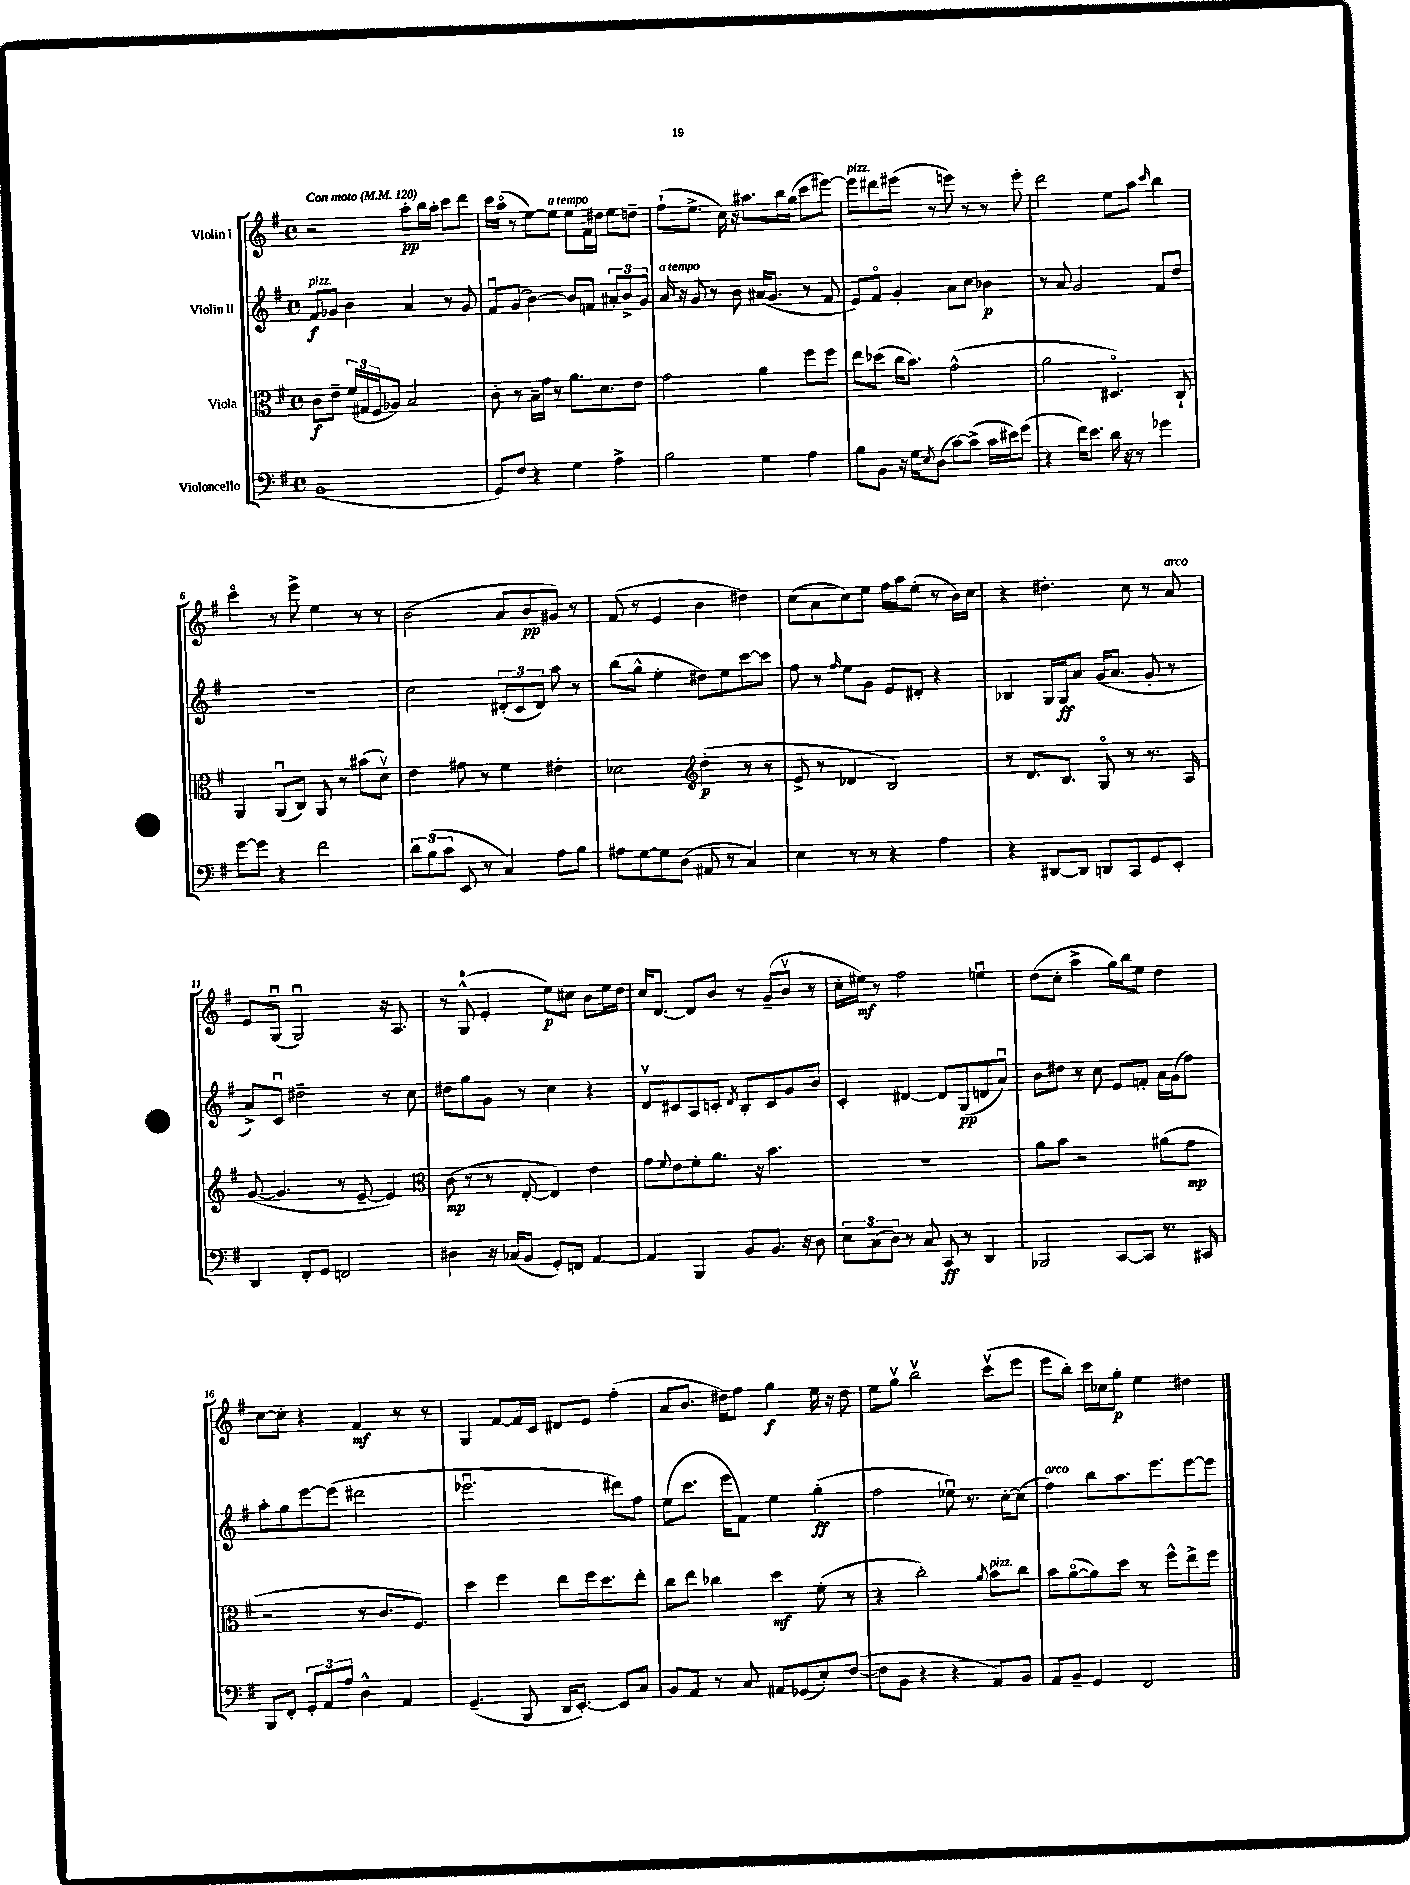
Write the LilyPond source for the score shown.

<<
\new StaffGroup <<
\new Staff = "s0" \with { instrumentName = "Violin I" } {
    \clef treble \key g \major \defaultTimeSignature \time 4/4 \tempo "Con moto" 4 = 120
    r2 a''8-.\pp b''16 a''16-. c'''8 d'''8 |
    c'''16 a''16\flageolet( r8 e''8~) e''8^\markup { \italic "a tempo" } e''8 fis'16 dis''16 e''8 d''8-- |
    fis''8-!( e''8.-> c''16) r16 ais''8. b''16 g''16( c'''8 eis'''8~) |
    eis'''8^\markup { \italic "pizz." } dis'''8 eis'''8( r8 e'''8) r8 r8 e'''8-. |
    d'''2 e''8 a''8 \grace { c'''16 } b''4 |
    c'''4\flageolet r8 e'''8-> e''4 r8 r8 |
    b'2( a'8 b'8\pp gis'8) r8 |
    fis'8( r8 e'4 b'4 dis''4) |
    c''8( a'8 c''8) e''8 fis''16 a''16 e''8-.( r8 b'16) c''16 |
    r4 dis''4.-. c''8 r8 a'8^\markup { \italic "arco" } |
    e'8 g8\downbow( g2\downbow) r16 a8. |
    r8 g8-0-^( e'4-. e''8\p) cis''8 b'8 e''16 d''16 |
    c''16 d'8.~ d'8 b'8 r8 g'8--( b'8\upbow r8 |
    c''16-. eis''16\mf) r8 fis''2 e''4\downbow |
    d''8( c''8-. a''4-> g''16) b''16 e''8 d''4 |
    c''8~ c''8-. r4 fis'4\mf r8 r8 |
    g4 fis'8~ fis'16 c'16 dis'8 e'8 fis''4-.( |
    a'8 b'8. dis''16) fis''8 g''4\f e''16 r16 dis''8 |
    e''8 g''8\upbow b''2\upbow c'''8\upbow( e'''8 |
    e'''8 b''8-.) c'''16 ces''16 g''8-.\p e''4 dis''4 \bar "|." |
}
\new Staff = "s1" \with { instrumentName = "Violin II" } {
    \clef treble \key g \major \defaultTimeSignature \time 4/4
    fis'8\f^\markup { \italic "pizz." } ges'8 b'4 a'4 r8 ges'8 |
    fis'8\downbow g'8( b'4~) b'8 f'8 \tuplet 3/2 { ais'8-. b'8-> g'8 } |
    a'16^\markup { \italic "a tempo" } r16 g'8 r8 b'8 ais'16( g'8. r8 fis'8 |
    e'8) fis'8\flageolet g'4-. a'8 c''8 bes'4\p |
    r8 a'8 g'2 fis'8 d''8 |
    R1 |
    c''2 \tuplet 3/2 { dis'8-.( c'8 dis'8) } a''8 r8 |
    b''8( g''8-^ e''4-. dis''8) e''8 c'''8~ c'''8 |
    fis''8 r8 \grace { fis''16 } e''8 g'8 e'8 dis'8-. r4 |
    bes4 g16 g16\ff a'8 g'16( a'8. g'8-. r8 |
    a'8->) c'8\downbow dis''2-- r8 c''8 |
    dis''8 g''8 g'8 r8 c''4 r4 |
    d'8\upbow cis'8 a8 c'8-. \acciaccatura { d'8 } b8-. c'8 g'8 b'8 |
    c'4-. dis'4~ dis'8 g8\pp( d'8 a'8\downbow) |
    b'8 dis''8 r8 c''8 e'8 f'8-. a'16 g'16( fis''8) |
    a''8-. g''8 e'''8~ e'''8( dis'''2 |
    ees'''2.\downbow dis'''8) fis''8 |
    e''8( c'''8. e'''16 fis'8) e''4 g''4-.\ff( |
    fis''2 ees''8\downbow) r8. c''16~-. c''8( |
    fis''4^\markup { \italic "arco" }) b''8 a''8. e'''8. e'''8~ e'''8 \bar "|." |
}
\new Staff = "s2" \with { instrumentName = "Viola" } {
    \clef alto \key g \major \defaultTimeSignature \time 4/4
    c'8\f e'8-- \tuplet 3/2 { fis'16( gis16 fis16 } aes8) b2 |
    c'8-. r8 b16-- g'16 r8 a'8. d'8. e'8 |
    g'2 a'4 fis''8 fis''8 |
    e''8 des''8( c''16 b'8.) g'2-^( |
    a'2 dis4.\flageolet) c8-! |
    a,4 a,8\downbow( c8) a,8 r8 bis'8( d'8\upbow) |
    e'4 gis'8 r8 fis'4 eis'4-. |
    des'2 \clef treble d''4-.\p( r8 r8 |
    e'8-> r8 des'4 b2) |
    r8 d'8. b8. g8\flageolet r8 r8. a16 |
    g'8~( g'4. r8 e'8~-- e'4) |
    \clef alto c'8\mp( r8 r8 e8~-. e4) e'4 |
    g'8 \appoggiatura { fis'8 } e'8 fis'8-. a'8. r16 b'4. |
    R1 |
    a'8 b'8 r2 ais'8( g'8\mp |
    r2 r8 c'8. fis8.) |
    d''4 fis''4 e''8 fis''16 d''8. e''8-. |
    c''8 e''8 ces''4 d''4\mf fis'8-.( r8 |
    r4 c''2-.) \acciaccatura { a'8 } b'8^\markup { \italic "pizz." } c''8 |
    b'8 a'8~\flageolet( a'8) d''8 r8 fis''8-^ e''8-> fis''8 \bar "|." |
}
\new Staff = "s3" \with { instrumentName = "Violoncello" } {
    \clef bass \key g \major \defaultTimeSignature \time 4/4
    b,1( |
    g,8) fis8 r4 g4 a4-> |
    b2 g4 a4 |
    b8 b,8 r16 g16 \acciaccatura { e8 } d8( c'8~) c'8->( c'16 eis'16) g'8( |
    r4 fis'16) e'8. d'16 r16 r8 ges'4 |
    g'8~ g'8 r4 fis'2 |
    \tuplet 3/2 { d'8 b8( c'8 } e,8 r8 c4) a8 b8 |
    ais8 g8~ g8 d8( ais,8 r8 c4) |
    e4 r8 r8 r4 a4 |
    r4 dis,8~ dis,8 d,8 c,8 g,8 e,8-. |
    d,4 fis,8-. g,8 f,2 |
    dis4 r16 ces16( b,8 g,8-.) f,8 a,4~ |
    a,4 b,,4 b,8 b,8. r16 d8 |
    \tuplet 3/2 { e8 c8( d8) } r8 c8 c,8\ff r8 d,4 |
    bes,,2 c,8~ c,8 r8. cis,16 |
    b,,8 fis,8-. \tuplet 3/2 { g,8-. a,8 a8 } d4-^ a,4 |
    g,4.--( b,,8 d,16 e,8.~-.) e,8 c8 |
    b,8 a,8 r8 c8 ais,8 ges,8( e8-.) fis8~( |
    fis8 b,8 r4 r4 a,8) b,8 |
    a,8 b,8-- g,4 fis,2 \bar "|." |
}
>>
>>
